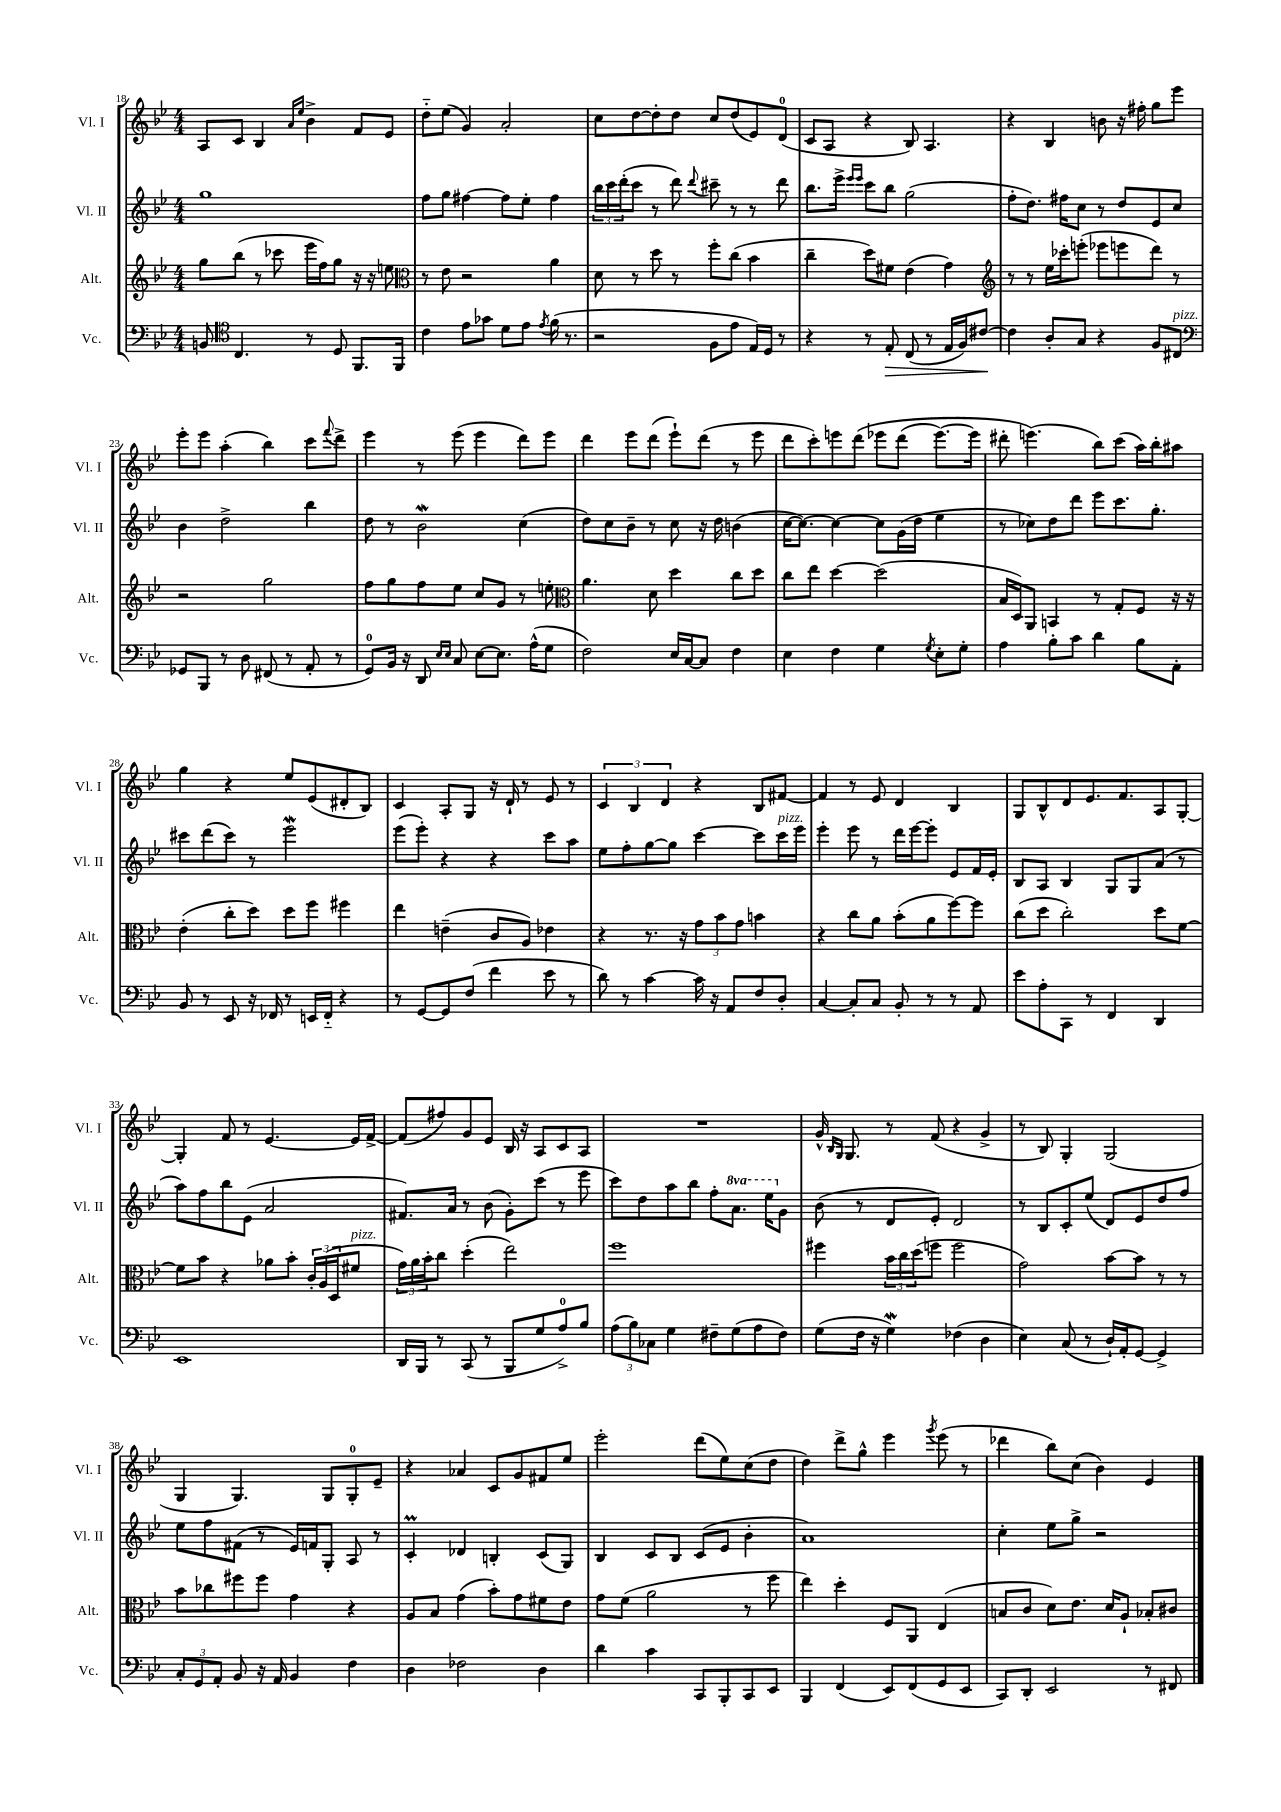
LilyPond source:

<<
\new StaffGroup <<
\new Staff = "s0" \with { instrumentName = "Vl. I" shortInstrumentName = "Vl. I" } {
    \clef treble \key bes \major \numericTimeSignature \time 4/4
    a8 c'8 bes4 \grace { a'16 ees''16 } bes'4-> f'8 ees'8 |
    d''8-_ ees''8( g'4) a'2-. |
    c''8 d''8~ d''8-. d''8 c''8 d''8( ees'8) d'8-0( |
    c'8 a8 r4 bes8) a4. |
    r4 bes4 b'8 r16 fis''16-. g''8 ees'''8 |
    ees'''8-. ees'''8 a''4-.( bes''4) c'''8 \appoggiatura { f'''8 } d'''8-> |
    ees'''4 r8 ees'''8( ees'''4 d'''8) ees'''8 |
    d'''4 ees'''8 d'''8( ees'''8-!) d'''8( r8 ees'''8 |
    d'''8 c'''8-.) e'''8 d'''8\( ees'''8 d'''8( ees'''8.~) ees'''16 |
    dis'''8-. e'''4.(\) bes''8) c'''8( a''16) bes''16-. ais''8 |
    g''4 r4 ees''8 ees'8( dis'8-. bes8) |
    c'4 a8-. g8 r16 d'16-! r8 ees'8 r8 |
    \tuplet 3/2 { c'4 bes4 d'4 } r4 bes8 fis'8~ |
    fis'4 r8 ees'8 d'4 bes4 |
    g8 bes8-^ d'8 ees'8. f'8. a8 g8~-. |
    g4-. f'8 r8 ees'4.~ ees'16 f'16~-> |
    f'8( fis''8) g'8 ees'8 bes16 r16 a8 c'8 a8 |
    R1 |
    g'16-^ \grace { bes16 g16 } g8. r8 f'8( r4 g'4-> |
    r8 bes8) g4-. g2( |
    g4 g4.) g8 g8-0-. ees'8-- |
    r4 aes'4 c'8 g'8 fis'8 ees''8 |
    ees'''2-. d'''8( ees''8) c''8( d''8 |
    d''4) d'''8-> g''8-^ ees'''4 \acciaccatura { g'''8 } ees'''8( r8 |
    des'''4 bes''8) c''8( bes'4) ees'4 \bar "|." |
}
\new Staff = "s1" \with { instrumentName = "Vl. II" shortInstrumentName = "Vl. II" } {
    \clef treble \key bes \major \numericTimeSignature \time 4/4 \set Staff.ottavationMarkups = #ottavation-simple-ordinals
    g''1 |
    f''8 g''8 fis''4~ fis''8 ees''8-. fis''4 |
    \tuplet 3/2 { bes''16 c'''16 d'''16-.( } c'''8 r8 d'''8) \appoggiatura { d'''8 } cis'''8-- r8 r8 d'''8 |
    bes''8. ees'''16-> \grace { ees'''16 ees'''16 } c'''8 bes''8 g''2( |
    f''8-. d''8.) fis''16 c''8 r8 d''8 ees'8 c''8 |
    bes'4 d''2-> bes''4 |
    d''8 r8 bes'2\mordent c''4( |
    d''8) c''8 bes'8-- r8 c''8 r16 d''16 b'4( |
    c''16~ c''8.~) c''4~ c''8 g'16( d''16 ees''4 |
    r8 ces''8) d''8 d'''8 ees'''8 c'''8. g''8.-. |
    cis'''8 d'''8( cis'''8) r8 ees'''2\mordent |
    ees'''8( ees'''8-.) r4 r4 c'''8 a''8 |
    ees''8 f''8-. g''8~ g''8 c'''4~ c'''8 c'''16^\markup { \italic "pizz." } ees'''16 |
    ees'''4-. ees'''8 r8 d'''16 ees'''16~ ees'''8-. ees'8 f'16 ees'16-. |
    bes8 a8 bes4 g8 g8 a'8( r8 |
    a''8) f''8 bes''8 ees'8( a'2 |
    fis'8.) a'16 r8 bes'8( g'8-.) c'''8( r8 ees'''8 |
    c'''8) d''8 a''8 bes''8 f''8-. \ottava #1 a''8. ees'''16 \ottava #0 g'8 |
    bes'8( r8 d'8 ees'8-.) d'2 |
    r8 bes8 c'8-. ees''8( d'8) ees'8 d''8 f''8 |
    ees''8 f''8 fis'8( r8 ees'16) f'16 g8-. a8 r8 |
    c'4-.\prall des'4 b4-. c'8( g8) |
    bes4 c'8 bes8 c'8( ees'8 bes'4-. |
    a'1) |
    c''4-. ees''8 g''8-> r2 \bar "|." |
}
\new Staff = "s2" \with { instrumentName = "Alt." shortInstrumentName = "Alt." } {
    \clef treble \key bes \major \numericTimeSignature \time 4/4
    g''8 bes''8( r8 ces'''8 ees'''16 f''16) g''8 r16 r16 e''8 |
    \clef alto r8 ees'8 r2 a'4 |
    d'8 r8 d''8 r8 f''8-. c''8( bes'4 |
    c''4-- d''8) fis'8 ees'4( g'4) |
    \clef treble r8 r8 ees''16 ces'''16-. e'''8-.( ees'''8 e'''8 d'''8) r8 |
    r2 g''2 |
    f''8 g''8 f''8 ees''8 c''8 g'8 r8 e''8-. |
    \clef alto a'4. d'8 d''4 c''8 d''8 |
    c''8 ees''8 d''4~ d''2( |
    bes16 d16) a,8 b,4 r8 g8-. f8 r16 r16 |
    ees'4-.( c''8-. d''8) d''8 f''8 fis''4 |
    ees''4 e'4--( c'8 a8) ees'4 |
    r4 r8. r16 \tuplet 3/2 { g'8 bes'8 g'8 } b'4 |
    r4 c''8 a'8 bes'8-.( a'8 f''8~) f''8 |
    c''8( d''8 c''2-.) d''8 f'8~ |
    f'8 bes'8 r4 aes'8 bes'8-. \tuplet 3/2 { c'16-. a16( d16 } fis'8^\markup { \italic "pizz." } |
    \tuplet 3/2 { g'16) a'16 bes'16-. } c''8 d''4-.( ees''2) |
    f''1 |
    fis''4 \tuplet 3/2 { bes'16 c''16 d''16( } f''8 f''2 |
    g'2) bes'8~ bes'8 r8 r8 |
    bes'8 ces''8 fis''8 fis''8 g'4 r4 |
    a8 bes8 g'4( bes'8-.) g'8 fis'8 ees'8 |
    g'8 f'8( a'2 r8 f''8 |
    ees''4) d''4-. f8 a,8 ees4( |
    b8 c'8 d'8) ees'8. d'16 a8-! bes8-. cis'8 \bar "|." |
}
\new Staff = "s3" \with { instrumentName = "Vc." shortInstrumentName = "Vc." } {
    \clef bass \key bes \major \numericTimeSignature \time 4/4
    b,8 \clef tenor c4. r8 d8 f,8. f,16 |
    c'4 ees'8 ges'8 d'8 ees'8 \acciaccatura { ees'8 } f'16( r8. |
    r2 f8 ees'8 ees16) d16 r8 |
    r4 r8 ees8-.\> c8( r8 ees16 f16) cis'8~\! |
    cis'4 a8-. g8 r4 f8 cis8^\markup { \italic "pizz." } |
    \clef bass ges,8 bes,,8 r8 d8 fis,8( r8 a,8-. r8 |
    g,8-0) bes,16 r16 d,8 \grace { ees16 ees16 } c8 ees8~ ees8. a16-^( g8 |
    f2) ees16 c16~ c8 f4 |
    ees4 f4 g4 \acciaccatura { g8 } ees8-. g8-. |
    a4 bes8-. c'8 d'4 bes8 a,8-. |
    bes,8 r8 ees,8 r16 fes,16 r8 e,16 fes,16-_ r4 |
    r8 g,8~ g,8 f8( f'4 ees'8 r8 |
    d'8) r8 c'4~ c'16 r16 a,8 f8 d8-. |
    c4~ c8-. c8 bes,8-. r8 r8 a,8 |
    ees'8 a8-. c,8 r8 f,4 d,4 |
    ees,1 |
    d,16 bes,,16 r8 c,8( r8 bes,,8 g8 a8-0->) bes8 |
    \tuplet 3/2 { a8( bes8) ces8 } g4 fis8-- g8( a8 fis8) |
    g8( f16 r16 g4\mordent) fes4( d4 |
    ees4) c8( r8 d16-!) a,16-. g,8~ g,4-> |
    \tuplet 3/2 { c8-. g,8 a,8-. } bes,8 r16 a,16 bes,4 f4 |
    d4 fes2 d4 |
    d'4 c'4 c,8 bes,,8-. c,8 ees,8 |
    bes,,4 f,4( ees,8) f,8( g,8 ees,8 |
    c,8) d,8-. ees,2 r8 fis,8 \bar "|." |
}
>>
>>
\layout { \context { \Score currentBarNumber = #18 } }
